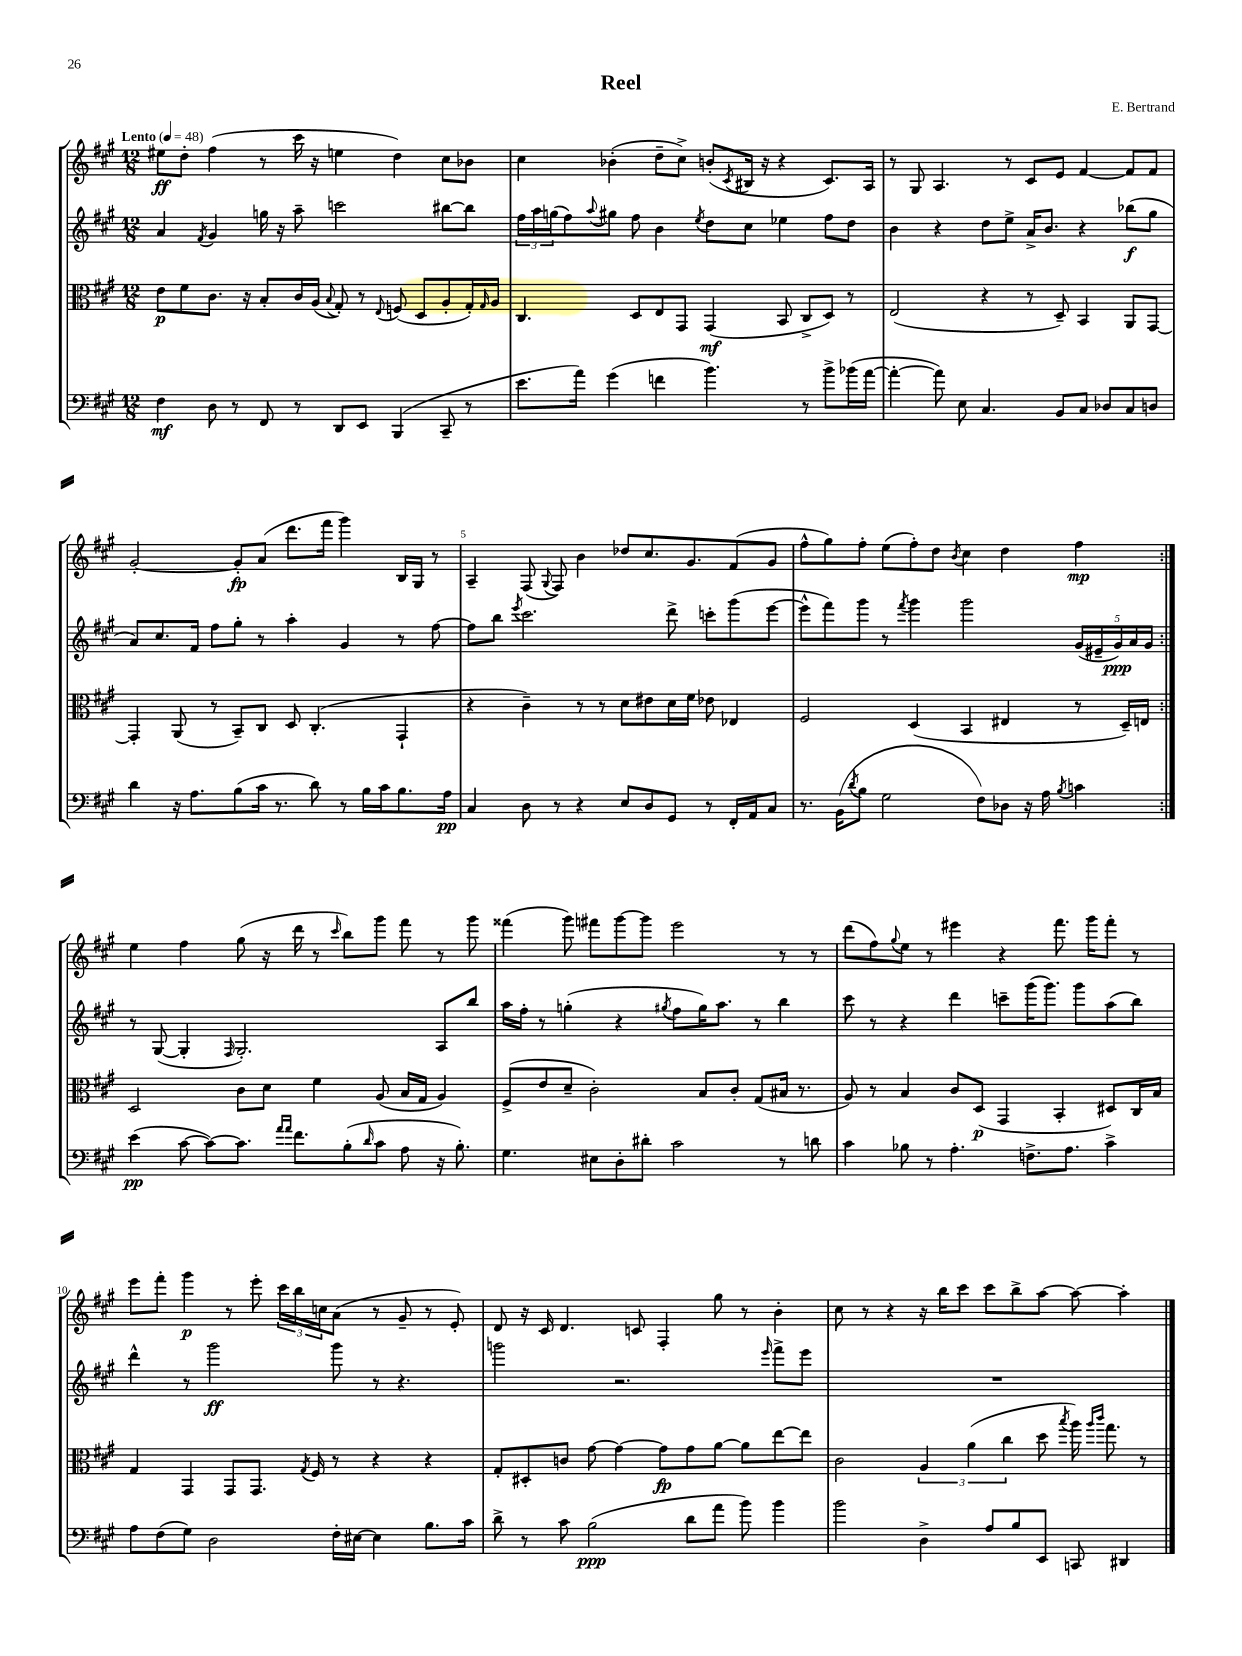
\header { title = "Reel" composer = "E. Bertrand" }
<<
\new StaffGroup <<
\new Staff = "s0" {
    \clef treble \key a \major \numericTimeSignature \time 12/8 \tempo "Lento" 4 = 48
    \repeat volta 2 { eis''8\ff d''8-. fis''4( r8 cis'''16 r16 e''4 d''4) cis''8 bes'8 |
    cis''4 bes'4-.( d''8-- cis''8->) b'8-.( \acciaccatura { cis'8 } bis16 r16 r4 cis'8.) a16 |
    r8 gis8 a4. r8 cis'8 e'8 fis'4~ fis'8 fis'8 |
    gis'2~-. gis'8-.\fp a'8( d'''8. fis'''16 gis'''4) b16 gis16 r8 |
    a4-- fis8( \appoggiatura { gis8 } fis8) b'4 des''8 cis''8. gis'8. fis'8( gis'8 |
    fis''8-^ gis''8) fis''8-. e''8( fis''8-.) d''8 \acciaccatura { b'8 } cis''4 d''4 fis''4\mp | }
    e''4 fis''4 gis''8( r16 d'''16 r8 \grace { cis'''16 } b''8) gis'''8 fis'''8 r8 gis'''8 |
    fisis'''4( gis'''8) fis'''8 gis'''8~ gis'''8 e'''2 r8 r8 |
    d'''8( fis''8) \appoggiatura { gis''8 } e''8 r8 eis'''4 r4 fis'''8. gis'''16 fis'''8-. r8 |
    e'''8 fis'''8-. gis'''4\p r8 e'''8-. \tuplet 3/2 { cis'''16 b''16 c''16 } a'8( r8 gis'8-- r8 e'8-.) |
    d'8 r16 cis'16 d'4. c'8 fis4-. gis''8 r8 b'4-. |
    cis''8 r8 r4 r16 b''16 cis'''8 cis'''8 b''8-> a''8~ a''8~ a''4-. \bar "|." |
}
\new Staff = "s1" {
    \clef treble \key a \major \numericTimeSignature \time 12/8
    \repeat volta 2 { a'4 \acciaccatura { fis'8 } gis'4 g''16 r16 a''8-- c'''2 bis''8~ bis''8 |
    \tuplet 3/2 { fis''16 a''16 g''16( } fis''8) \appoggiatura { a''8 } gis''8 fis''8 b'4 \acciaccatura { e''8 } d''8 cis''8 ees''4 fis''8 d''8 |
    b'4 r4 d''8 e''8-> a'16-> b'8. r4 bes''8\f( gis''8 |
    a'8) cis''8. fis'16 fis''8 gis''8-. r8 a''4-. gis'4 r8 fis''8~ |
    fis''8 b''8 \acciaccatura { e'''8 } cis'''2. d'''8-> c'''8-. gis'''8( e'''8~ |
    e'''8-^ fis'''8) gis'''8 r8 \acciaccatura { fis'''8 } gis'''4 gis'''2 \tuplet 5/4 { gis'16( eis'16-- gis'16\ppp) a'16 gis'16 } | }
    r8 gis8~( gis4-. \grace { fis16 } gis2.-.) a8 b''8 |
    a''16 fis''16-. r8 g''4-.( r4 \acciaccatura { gis''8 } fis''8 gis''16) a''8. r8 b''4 |
    cis'''8 r8 r4 d'''4 c'''8-- gis'''16( gis'''8.) gis'''8 a''8( b''8) |
    d'''4-^ r8 gis'''2\ff gis'''8 r8 r4. |
    g'''2 r2. \grace { e'''16 } fis'''8-> e'''8 |
    R1. \bar "|." |
}
\new Staff = "s2" {
    \clef alto \key a \major \numericTimeSignature \time 12/8
    \repeat volta 2 { e'8\p fis'8 cis'8. r16 b8-. cis'16 a16( \appoggiatura { b8 } gis8-.) r8 \appoggiatura { e8 } f8( d8 a8-. gis16-.) \grace { gis16 } a16 |
    cis4. d8 e8 gis,8 gis,4\mf( b,8 cis8-> d8) r8 |
    e2( r4 r8 d8--) b,4 a,8 gis,8~ |
    gis,4-. a,8( r8 b,8--) cis8 d8 cis4.-.( gis,4-! |
    r4 cis'4--) r8 r8 d'8 eis'8 d'16 fis'16 ees'8 ees4 |
    fis2 d4( b,4 eis4 r8 d16--) e16 | }
    d2 cis'8 d'8 fis'4 a8( b16 gis16 a4) |
    fis8->( e'8 d'8-- cis'2-.) b8 cis'8-. gis8( bis16 r8. |
    a8) r8 b4 cis'8 d8\p( gis,4 b,4-. dis8) cis16 b16 |
    gis4 gis,4 gis,8 gis,8. \acciaccatura { gis8 } fis16 r8 r4 r4 |
    gis8-. dis8-. c'8 gis'8~ gis'4~ gis'8\fp gis'8 a'8~ a'8 e''8~ e''8 |
    cis'2 \tuplet 3/2 { a4 a'4( cis''4 } d''8 \acciaccatura { b''8 } a''16) \grace { a''16 cis'''16 } gis''8. r8 \bar "|." |
}
\new Staff = "s3" {
    \clef bass \key a \major \numericTimeSignature \time 12/8
    \repeat volta 2 { fis4\mf d8 r8 fis,8 r8 d,8 e,8 b,,4( cis,8-- r8 |
    e'8. a'16) gis'4( f'4 b'4.) r8 b'8-> bes'16( a'16~ |
    a'4~-. a'8) e8 cis4. b,8 cis8 des8 cis8 d8 |
    d'4 r16 a8. b8( cis'16 r8. d'8) r8 b16 cis'16 b8. a16\pp |
    cis4 d8 r8 r4 e8 d8 gis,8 r8 fis,16-. a,16 cis8 |
    r8. b,16( \acciaccatura { d'8 } b8 gis2 fis8) des8 r16 a16 \acciaccatura { b8 } c'4 | }
    e'4\pp( cis'8~ cis'8~) cis'8. \grace { a'16 a'16 } fis'8. b8-.( \grace { d'16 } cis'8 a8 r16 b8.-.) |
    gis4. eis8 d8-. dis'8-. cis'2 r8 d'8 |
    cis'4 bes8 r8 a4.-. f8.-> a8. cis'4-> |
    a8 fis8( gis8) d2 fis16-. eis16~ eis4 b8. cis'16 |
    d'8-> r8 cis'8 b2\ppp( d'8 a'8 b'8) b'4 |
    b'2 d4-> a8 b8 e,8 c,8 dis,4 \bar "|." |
}
>>
>>
\layout { \context { \Score \override BarNumber.break-visibility = ##(#f #t #t) barNumberVisibility = #(every-nth-bar-number-visible 5) } }
